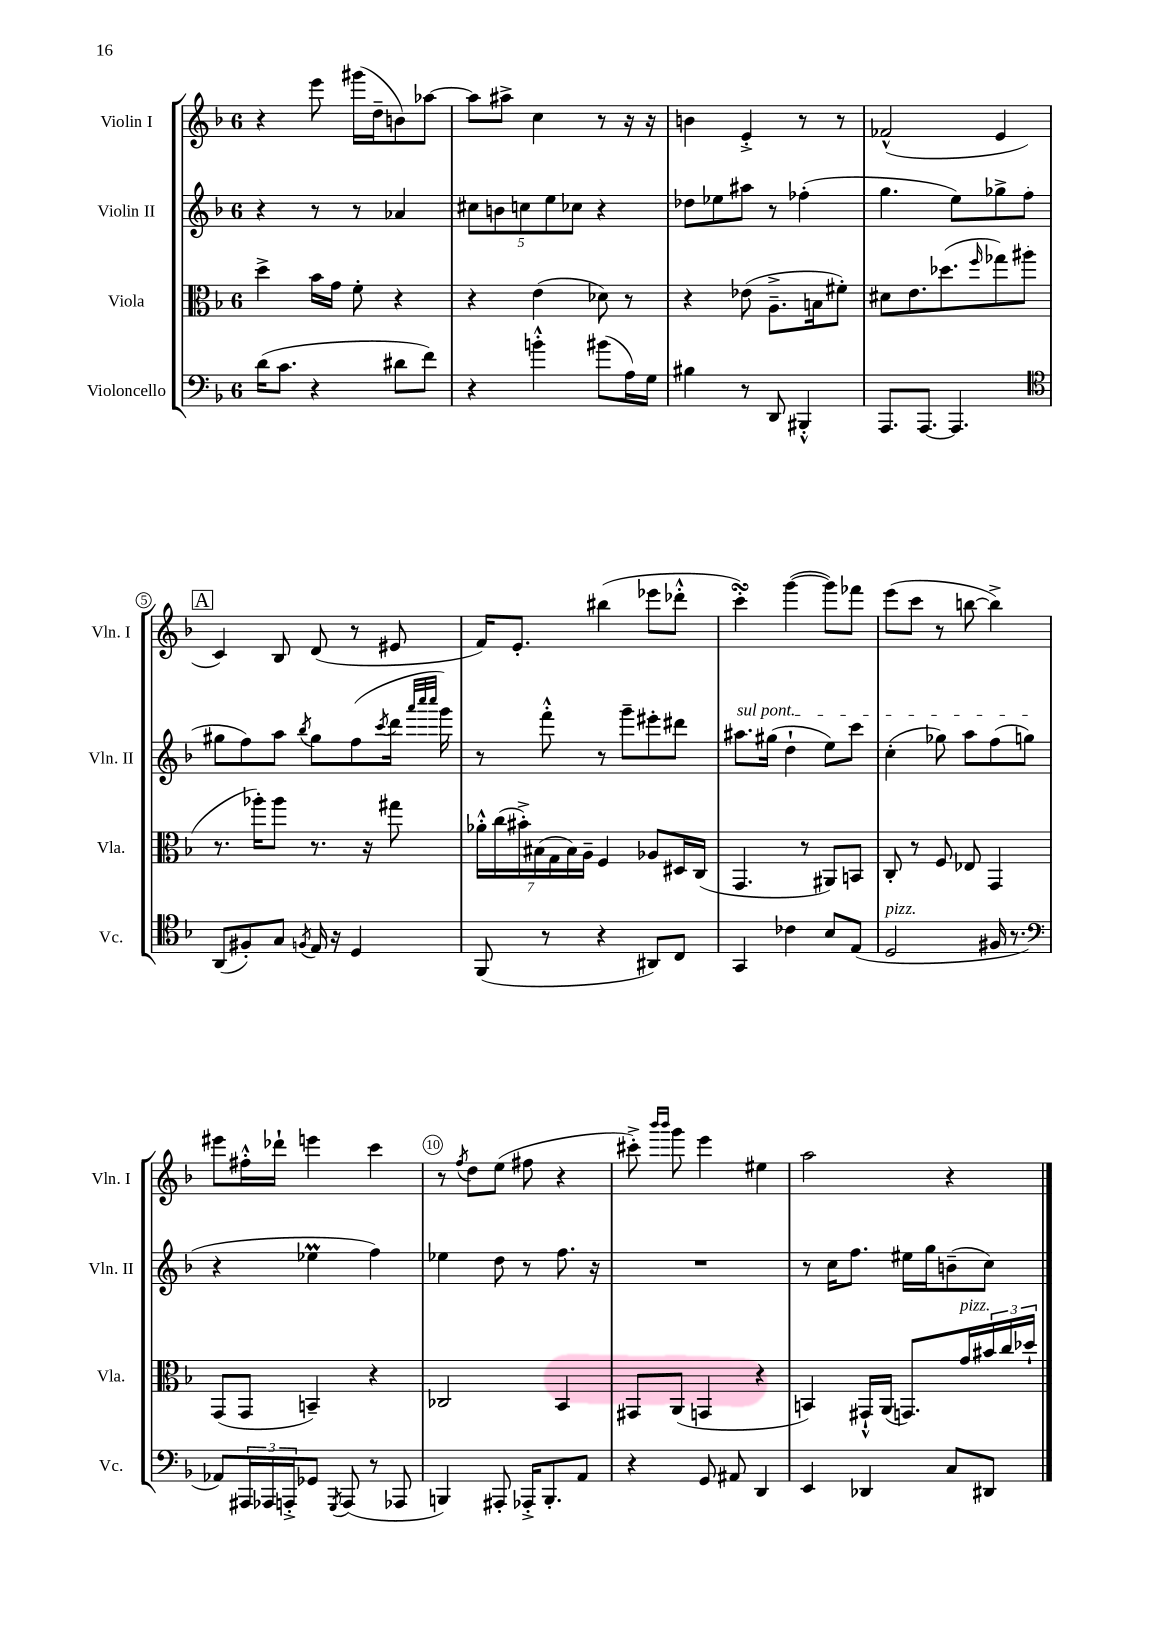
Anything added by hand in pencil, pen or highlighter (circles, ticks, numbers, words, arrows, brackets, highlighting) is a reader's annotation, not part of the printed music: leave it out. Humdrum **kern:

**kern	**kern	**kern	**kern
*part4	*part3	*part2	*part1
*staff4	*staff3	*staff2	*staff1
*I"Violoncello	*I"Viola	*I"Violin II	*I"Violin I
*I'Vc.	*I'Vla.	*I'Vln. II	*I'Vln. I
*clefF4	*clefC3	*clefG2	*clefG2
*k[b-]	*k[b-]	*k[b-]	*k[b-]
*M6/8	*M6/8	*M6/8	*M6/8
=1	=1	=1	=1
(16d\KL	4dd^\	4r	4r
8.c\J	.	.	.
4r	16b-\LL	8r	8eee\
.	16g\JJ	.	.
.	8f'\	8r	(16ggg#X\LL
.	.	.	16dd~\J
8d#X\L	4r	4a-X/	8bn\)
8f\J)	.	.	[8aa-X\J
=2	=2	=2	=2
4r	4r	10cc#X\L	8aa-\L]
.	.	10bn\	.
.	.	.	8aa#X^\J
.	.	10ccn\	.
4bn'^^\	(4e\	.	4cc\
.	.	10ee\	.
.	.	10cc-X\J	.
(8b#X\L	8d-X\)	4r	8r
16A\L)	8r	.	16r
16G\JJ	.	.	16r
=3	=3	=3	=3
4B#X\	4r	8dd-X\L	4bn\
.	.	8ee-X\	.
8r	(8e-X\	8aa#X\J	4e'^/
8DD/	8.A~^\L	8r	.
4BBB#X'^^/	.	(4ff-X'\	8r
.	16Bn\k	.	.
.	8f#X'\J)	.	8r
=4	=4	=4	=4
8.AAA/L	8d#X\L	4.gg\	(2f-X^^/
.	8.e\	.	.
[8.AAA/J	.	.	.
.	(8.dd-X\	.	.
4.AAA/]	.	8ee\L)	.
.	16qqff/	.	.
.	8gg-X\)	8gg-X^\	4e/
.	(8aa#X\J	(8ff\J	.
!!LO:LB:g=z
!!LO:REH:place=s1:t=A
=5	=5	=5	=5
*clefC4	*	*	*
(8AA/L	8.r	8gg#X\L	4c/)
8F#X'/)	.	8ff\)	.
.	16aa-X'\KL)	.	.
8G/J	8aa-\J	8aa\J	8B-/
8qFn/	.	8qbb-/	.
16E/	8.r	8gg#\L	(8d/
16r	.	.	.
4D/	.	(8ff\	8r
.	16r	.	.
.	.	8qccc/	.
.	8gg#X\	16ddd\Jk	8e#X/
.	.	32qqaaa/LLL	.
.	.	32qqcccc/	.
.	.	32qqcccc/JJJ	.
.	.	16ggg\)	.
=6	=6	=6	=6
(8FF/	28a-X'^^\LL	8r	16f/KL)
.	(28cc\	.	.
.	.	.	8.e'/J
.	28b#X'^\)	.	.
.	(28B#X\	.	.
8r	.	8fff'^^\	.
.	28G\	.	.
.	28B#\)	.	.
.	28A~\JJ	.	.
4r	4F/	8r	(4bb#X\
.	.	8ggg~\L	.
8AA#X/L)	8A-X/L	8eee#X'\	8eee-X\L
8C/J	16D#X/L	8ddd#X\J	8ddd-X'^^\J
.	(16C/JJ	.	.
=7	=7	=7	=7
!	!	!LO:TX:a:i:t=sul pont.	!
4GG/	4.GG/	8.aa#X\L	4cccsSSS'\)
.	.	(16gg#X\Jk	.
4c-X\	.	4dd`\	([4ggg\
.	8r	.	.
8B-/L	8AA#X/L)	8ee\L)	8ggg\L])
(8E/J	8BBn/J	8ccc\J	8fff-X\J
=8	=8	=8	=8
!LO:TX:a:i:t=pizz.	!	!	!
2D/	8C'/	(4cc'\	(8eee\L
.	8r	.	8ccc\J
.	8F/	8gg-X\)	8r
.	8E-X/	8aa\L	[8bbn\
16F#X/	4GG/	(8ff\	4bb^\])
8.r	.	.	.
.	.	8ggn\J	.
!!LO:LB:g=z
=9	=9	=9	=9
*clefF4	*	*	*
8AA-X/L)	(8GG/L	4r	8eee#X\L
24AAA#X/L	8GG/J	.	16ff#X'^^\L
24AAA-X/	.	.	.
.	.	.	16ddd-X`\JJ
24AAAn'^/J	.	.	.
8GG-X/J	4BBn~/)	4ee-XM\	4eeen\
8qGGG/	.	.	.
(8AAA/	.	.	.
8r	4r	4ff\)	4ccc\
8AAA-X/	.	.	.
=10	=10	=10	=10
4BBBn/)	2C-X/	4ee-X\	8r
.	.	.	8qff/
.	.	.	8dd\L
8AAA#X'/	.	8dd\	(8ee\J
16AAA-X'^/KL	.	8r	8ff#X\
8.BBB'/	.	.	.
.	4BB-/	8.ff\	4r
8AA/J	.	.	.
.	.	16r	.
=11	=11	=11	=11
4r	8GG#X/L	2.r	8ccc#X'^\)
.	.	.	16qqbbb-/LL
.	.	.	16qqbbb-/JJ
.	(8AA/J	.	8ggg\
8GG/	4GGn/	.	4eee\
8AA#X/	.	.	.
4DD/	4r	.	4ee#X\
=12	=12	=12	=12
4EE/	4BBn/)	8r	2aa\
.	.	16cc\KL	.
.	.	8.ff\J	.
4DD-X/	16GG#X`^^/LL	.	.
.	(16AA/JJ	.	.
.	8.GGn/L)	16ee#X\LL	.
.	.	16gg\J	.
8C/L	.	(8bn~\	4r
!	!LO:TX:a:i:t=pizz.	!	!
.	16g/L	.	.
8DD#X/J	24b#X/	8cc\J)	.
.	24cc/	.	.
.	24dd-X`/JJ	.	.
==	==	==	==
*-	*-	*-	*-
